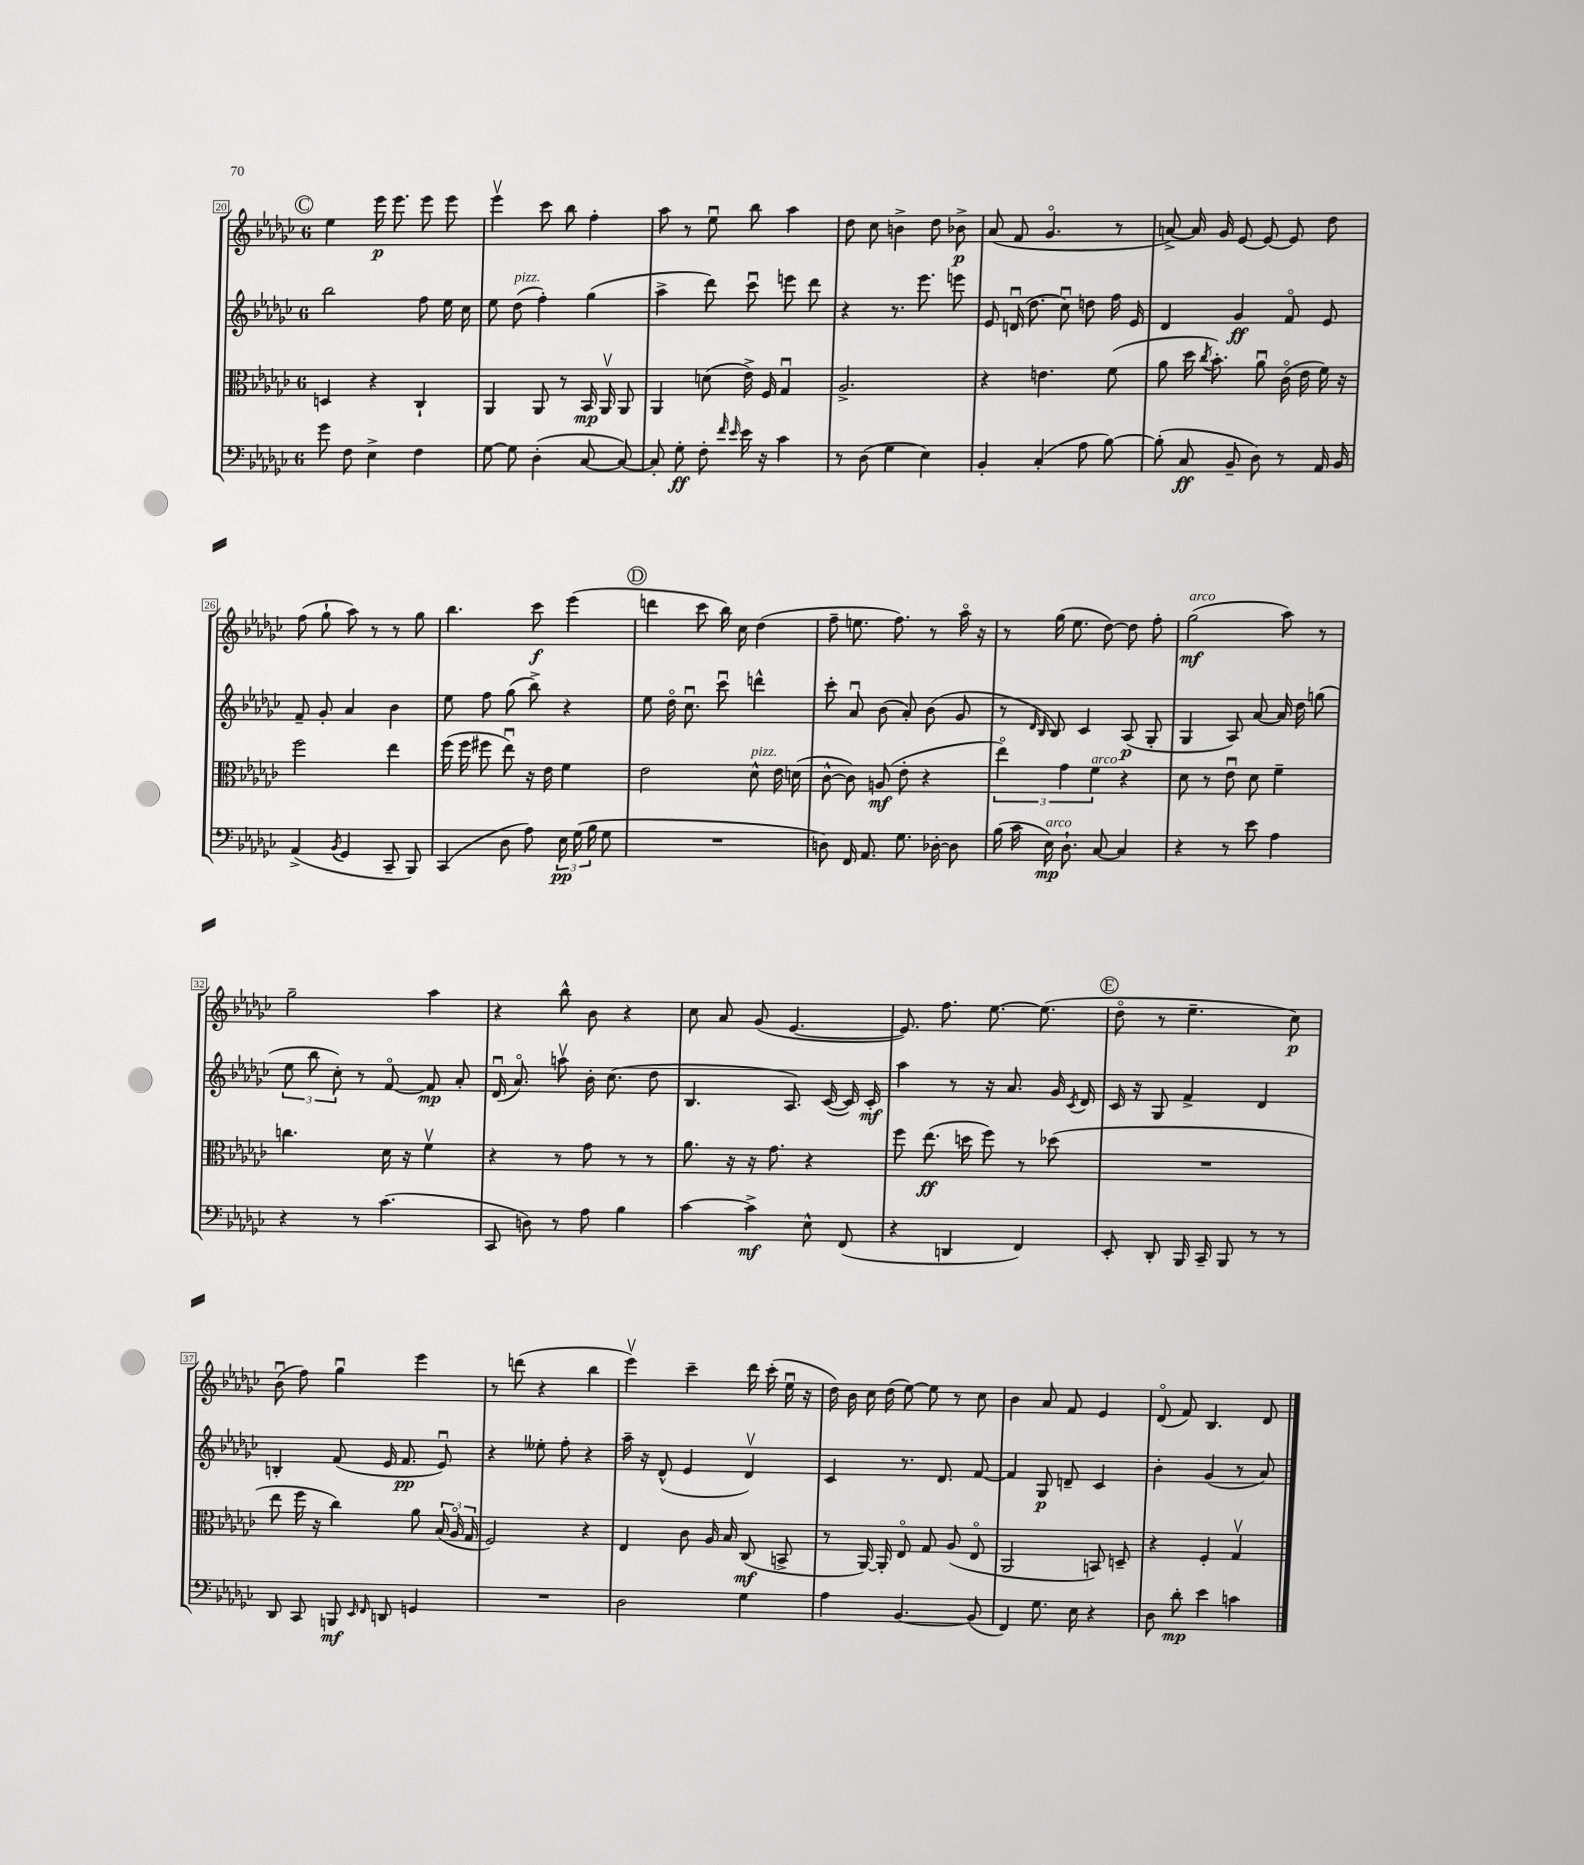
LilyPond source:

<<
\new StaffGroup <<
\new Staff = "s0" {
    \clef treble \key ges \major \once \override Staff.TimeSignature.style = #'single-digit \time 6/8
    \autoBeamOff \mark \markup { \circle "C" } ees''4 ees'''16\p ees'''8. ees'''8 ees'''8 |
    ees'''4\upbow ces'''8 bes''8 f''4-. |
    aes''8 r8 ees''8\downbow bes''8 aes''4 |
    des''8 ces''8 b'4-> des''8 bes'8->\p |
    aes'8( f'8 ges'4.\flageolet r8 |
    a'8~->) a'16 ges'16 ees'8~ ees'8~ ees'8 des''8 |
    f''8( ges''8-! aes''8) r8 r8 ges''8 |
    bes''4. ces'''8\f ees'''4( |
    \mark \markup { \circle "D" } d'''4 ces'''8 bes''16) ces''16 des''4( |
    f''8-- e''8. f''8.) r8 aes''16\flageolet r16 |
    r8 ges''16( ees''8. des''8~) des''8 f''8-. |
    ges''2\mf^\markup { \italic "arco" }( aes''8) r8 |
    ges''2-- aes''4 |
    r4 bes''8-^ bes'8 r4 |
    ces''8 aes'8 ges'8( ees'4.~ |
    ees'8.) f''8. ees''8.~ ees''8.( |
    \mark \markup { \circle "E" } des''8\flageolet r8 ees''4.-- ces''8\p) |
    bes'8\downbow( f''8) ges''4\downbow ees'''4 |
    r8 d'''8( r4 bes''4 |
    ees'''4\upbow) ces'''4-- des'''16 ces'''16-.( ees''16\downbow r16 |
    des''16) bes'16 ces''16 des''16( ees''8~) ees''8 r8 ces''8 |
    bes'4 aes'8 f'8 ees'4 |
    des'8\flageolet( f'8) bes4. des'8 \bar "|." |
}
\new Staff = "s1" {
    \clef treble \key ges \major \once \override Staff.TimeSignature.style = #'single-digit \time 6/8
    \autoBeamOff \mark \markup { \circle "C" } bes''2 f''8 ees''16 ces''16 |
    ees''8 des''8^\markup { \italic "pizz." }( f''4-.) ges''4( |
    aes''4-> des'''8) ces'''8\downbow e'''8 des'''8 |
    r4 r8. ees'''8. e'''8 |
    ees'8 d'16\downbow( des''8. ces''8\downbow) d''8 f''16 ees'16 |
    des'4 ges'4\ff f'8\flageolet ees'8 |
    f'8-- ges'8-. aes'4 bes'4 |
    ees''8 f''8 ges''8( bes''8->) r4 |
    \mark \markup { \circle "D" } ees''8 des''16\flageolet ces''8.\downbow ces'''8\downbow d'''4-^ |
    ces'''8-. aes'8\downbow bes'8( aes'8-.) bes'8( ges'8 |
    r8 \grace { des'16 bes16 } bes8) ces'4 aes8\p( ges8-. |
    ges4 aes8) aes'8~ aes'16 des''16 g''8( |
    \tuplet 3/2 { ees''8 bes''8 ces''8-.) } r8 f'8~\flageolet f'8\mp aes'8-. |
    des'16\downbow( aes'8.\flageolet) a''8\upbow bes'16-. ces''8.( des''8 |
    bes4. aes8.) ces'16~( ces'16) ces'16-.\mf |
    aes''4 r8 r16 aes'8. ges'16 \acciaccatura { ces'8 } des'16 |
    \mark \markup { \circle "E" } ces'16 r16 ges8 f'4-> des'4 |
    b4-. f'8( ees'16 f'8.\pp ees'8\downbow) |
    r4 eeses''8-. f''8-. r4 |
    aes''16-- r16 des'8-^( ees'4 des'4\upbow) |
    ces'4 r8. des'8. f'8~ |
    f'4 ges8\p d'8-- ces'4 |
    bes'4-. ges'4( r8 aes'8) \bar "|." |
}
\new Staff = "s2" {
    \clef alto \key ges \major \once \override Staff.TimeSignature.style = #'single-digit \time 6/8
    \autoBeamOff \mark \markup { \circle "C" } d4 r4 ces4-! |
    aes,4 aes,8 r8 bes,16\mp aes,16\upbow aes,8 |
    aes,4 d'8( ees'16->) f16 ges4\downbow |
    aes2.-> |
    r4 e'4. f'8( |
    aes'8 des''16 \acciaccatura { ces''8 } bes'8.-.) aes'8\downbow ces'16\flageolet( ees'16 f'16) r16 |
    f''2 ees''4 |
    f''16( f''16 fis''8 ees''8\downbow) r16 ees'16 f'4 |
    \mark \markup { \circle "D" } ees'2 des'8-^^\markup { \italic "pizz." } ees'16 d'16( |
    ces'8~-^ ces'8) a8\mf( ees'8-. r4 |
    \tuplet 3/2 { ees''4\flageolet) ges'4 f'4^\markup { \italic "arco" } } r4 |
    des'8 r8 ees'8\downbow des'8 f'4-- |
    c''4. des'16 r16 f'4\upbow |
    r4 r8 ges'8 r8 r8 |
    aes'8. r16 r16 ges'8. r4 |
    f''8 ees''8.\ff( d''16 f''8) r8 des''8( |
    \mark \markup { \circle "E" } R2. |
    ees''8 f''16 r16 ces''4) aes'8 \tuplet 3/2 { bes16( aes16\flageolet ges16 } |
    f2) r4 |
    ees4 ces'8 aes16 bes16 ces8\mf( b,8-> |
    r8 aes,16~) aes,16-. ees8\flageolet ges8 aes8( ees8\flageolet |
    aes,2 b,8) d8-- |
    r4 f4-. ges4\upbow \bar "|." |
}
\new Staff = "s3" {
    \clef bass \key ges \major \once \override Staff.TimeSignature.style = #'single-digit \time 6/8
    \autoBeamOff \mark \markup { \circle "C" } ges'8 f8 ees4-> f4 |
    ges8~ ges8 des4-.( ces8~ ces8~) |
    ces8-. ges8-.\ff f8-. \grace { f'16 ees'16 } ees'16 r16 ces'4 |
    r8 des8( ges4 ees4) |
    bes,4-. ces4-.( aes8 bes8~) |
    bes8-.( ces8\ff bes,8-- des8) r8 aes,16 bes,16 |
    aes,4->( \acciaccatura { bes,8 } ges,4 ces,8-- bes,,8) |
    ces,4( des8 aes8) \tuplet 3/2 { ees16\pp ges16( bes16 } ges8 |
    \mark \markup { \circle "D" } R2. |
    d8) f,16 aes,8. ges8. des16~-. des8 |
    bes16( ces'16 ees16\mp^\markup { \italic "arco" }) des8.-! ces8~ ces4 |
    r4 r8 ees'8 aes4 |
    r4 r8 ces'4.( |
    ces,8 d8) r8 aes8 bes4 |
    ces'4~ ces'4->\mf ees8-^ f,8( |
    r4 d,4 f,4) |
    \mark \markup { \circle "E" } ees,8-. des,8-. bes,,16 ces,16-- bes,,8 r8 r8 |
    des,8 ces,8 b,,8\mf \grace { ees,16 f,16 } d,8 g,4 |
    R2. |
    des2 ges4 |
    aes4 bes,4.~ bes,8( |
    f,4) ges8. ees16 r4 |
    des8 des'8-.\mp ees'4 c'4 \bar "|." |
}
>>
>>
\layout { \context { \Score currentBarNumber = #20 \override BarNumber.stencil = #(make-stencil-boxer 0.1 0.3 ly:text-interface::print) } }
